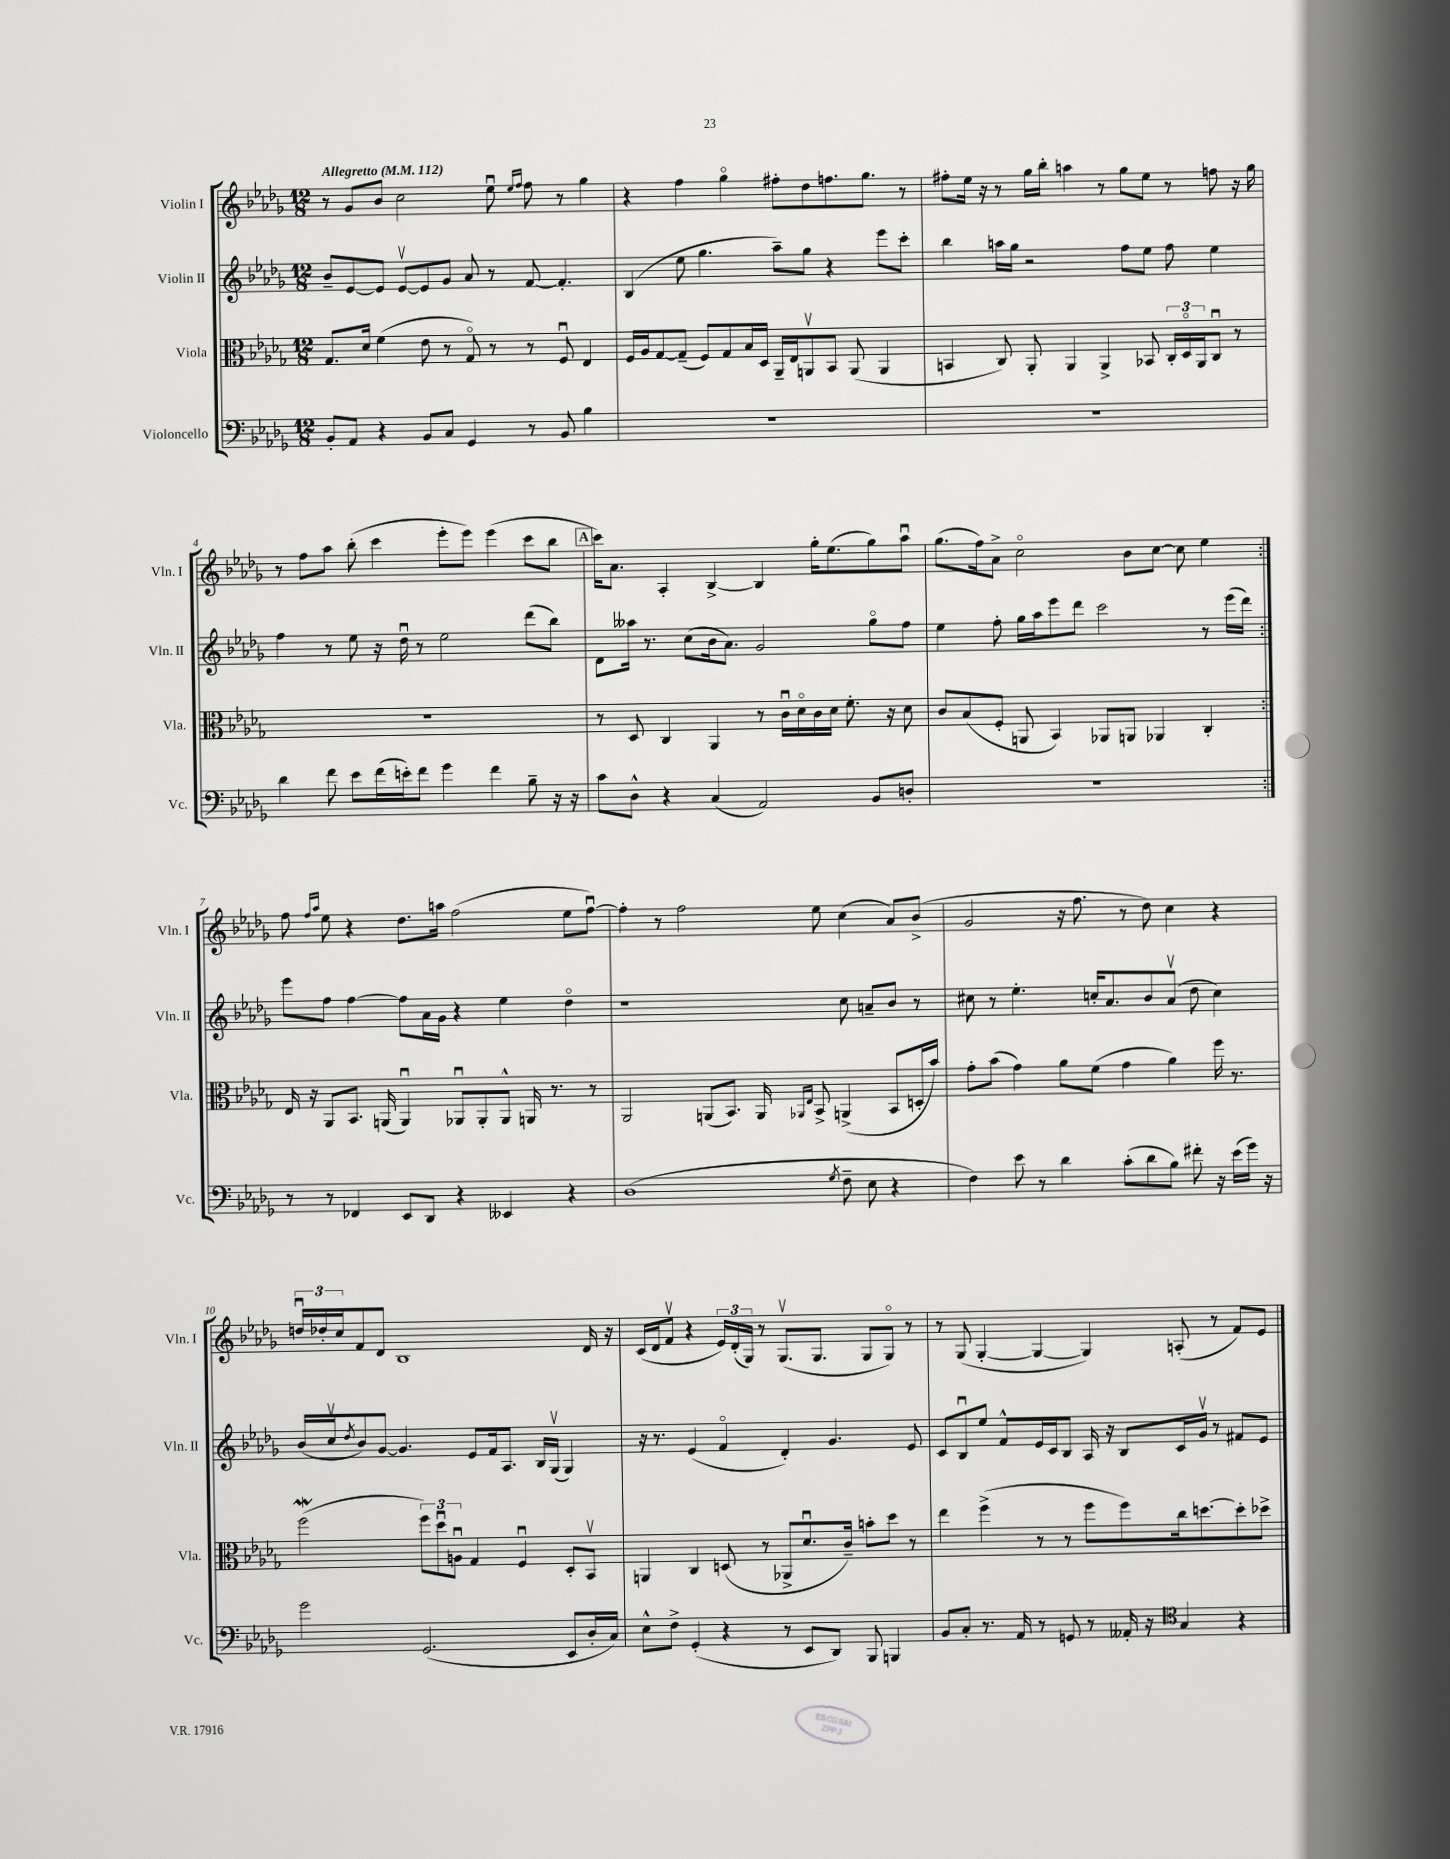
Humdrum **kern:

**kern	**kern	**kern	**kern
*staff4	*staff3	*staff2	*staff1
*clefF4	*clefC3	*clefG2	*clefG2
*k[b-e-a-d-g-]	*k[b-e-a-d-g-]	*k[b-e-a-d-g-]	*k[b-e-a-d-g-]
*M12/8	*M12/8	*M12/8	*M12/8
*MM112	*MM112	*MM112	*MM112
8BB-'	8.G-	8b-~	8r
8AA-	.	[8e-	8g-
.	16d-	.	.
4r	(4f	8e-]	8b-
.	.	[8e-v	2cc
8BB-	8e-	8e-]	.
8C	8r	8g-	.
4GG-	8G-o)	8a-	.
.	8r	8r	8ee-u
.	.	.	16qqee-
.	.	.	16qqff
8r	8r	[8f	8ff
8BB-	8Fu	4.f']	8r
4B-	4E-	.	4gg-
=	=	=	=
1.r	16F	(4B-	4r
.	16A-	.	.
.	[8G-	.	.
.	(8G-~]	8ee-	4ff
.	8F)	4.gg-	.
.	8G-	.	4gg-o
.	16B-	.	.
.	16D-	.	.
.	16AA-~	8aa-~)	8ff#'
.	16E-	.	.
.	8AAv	8gg-	8dd-
.	8BB-	4r	8.ff
.	(8AA	.	.
.	.	.	8.gg-
.	4AA	8eee-	.
.	.	8ccc'	8r
=	=	=	=
1.r	4BB	4bb-	8ff#'
.	.	.	16ee-
.	.	.	16r
.	8C)	16aa	8r
.	.	16gg-	.
.	8AA-'	2r	16gg-
.	.	.	16bb-'
.	4AA-	.	4aa
.	4AA-^	.	8r
.	.	8ff	8gg-
.	8BB-	8ee-	8ee-
.	24C'	8ff	8r
.	24D-o	.	.
.	24AA-	.	.
.	8Cu	4ee-	8ff
.	8r	.	16r
.	.	.	16gg-
=	=	=	=
4d-	1.r	4ff	8r
.	.	.	8ff
8f	.	8r	8aa-
8e-	.	8ee-	(8bb-'
(16f	.	16r	4ccc
16e')	.	16dd-u	.
8f	.	8r	.
4g-	.	2ee-	8eee-'
.	.	.	8eee-)
4f	.	.	(4eee-
8B-~	.	(8ddd-	8ccc
16r	.	8bb-)	8bb-
16r	.	.	.
=	=	=	=
8c	8r	8d-	16ccc)
.	.	.	8.a-
8D-^^	8D-	16aa--	.
.	.	8.r	.
4r	4C	.	4A-'
.	.	(8cc	.
(4C	4AA-	16b-	[4B-^
.	.	8.a-)	.
2AA-)	8r	2g-	4B-]
.	16cu	.	.
.	16d-o	.	.
.	16c	.	16gg-'
.	16d-	.	(8.ee-
.	8.f'	.	.
8BB-	.	8gg-o	8gg-)
.	16r	.	.
8D'	8d-	8ff	8aa-u
=	=	=	=
1.r	8c	4ee-	(8.gg-
.	(8B-	.	.
.	.	.	16ff)
.	8F'	8ff'	8a-^
.	8AA	16gg-	2cco
.	.	16aa-	.
.	4BB-)	8eee-	.
.	.	8ddd-	.
.	8AA-	2ccc	.
.	8AA	.	8b-
.	4AA-	.	[8cc
.	.	.	8cc]
.	4C'	8r	4ee-
.	.	(16eee-	.
.	.	16ddd-)	.
=:|!	=:|!	=:|!	=:|!
8r	16E-	8eee-	8ff
.	16r	.	.
.	.	.	16qqff
.	.	.	16qqaa-
8r	8AA-	8ff	8ee-
4FF-	8.BB-	[4ff	4r
.	(16AA	.	.
8EE-	4AAu)	8ff]	8.dd-
8DD-	.	16a-	.
.	.	16g-	16aa
4r	8AA-u	4r	(2ff
.	8AA-'	.	.
4EE--	8AA-^^	4ee-	.
.	16AA	.	.
.	8.r	.	.
4r	.	4dd-o	8ee-
.	8r	.	[8ffu)
=	=	=	=
(1D-	2AA-	1r	4ff']
.	.	.	8r
.	.	.	2ff
.	(8AA	.	.
.	8.BB-)	.	.
.	16AA	.	.
.	16qqAA-	.	.
.	16qqE-	.	.
.	8BB-^	.	8ee-
8qG-	.	.	.
8F~	(4AA^	8cc	(4cc
8E-	.	8a~	.
4r	8BB-	8b-	8a-)
.	16D'	8r	(8b-^
.	16b-)	.	.
=	=	=	=
4F)	8g-'	8cc#	2g-
.	(8b-	8r	.
8e-	4g-)	4.ee-'	.
8r	.	.	.
4d-	8a-	.	16r
.	.	.	8.ff
.	(8f	16cc'	.
.	.	8.a-	.
(8c'	4g-	.	8r
8d-	.	8b-	8dd-)
8B-)	4a-)	(8a-v	4cc
8f#'	.	8dd-	.
16r	16ff	4cc)	4r
(16e-	8.r	.	.
16g-)	.	.	.
16r	.	.	.
=	=	=	=
2g-	(2ff	(16b-	24ddu
.	.	.	24dd-'
.	.	16ccv	.
.	.	.	24cc
.	.	8qdd-	.
.	.	8b-)	8f
.	.	[8g-	8d-
.	.	4.g-]	1B-
(2.GG-	12ff)	.	.
.	12dd-u	.	.
.	12Au	.	.
.	4G-	8e-	.
.	.	16f	.
.	.	8.A-	.
.	4Fu	.	.
.	.	16B-	.
.	.	(16G-v	.
8EE-	8D-'	4G-)	.
16D-'	8BB-v	.	16d-
16C)	.	.	16r
=	=	=	=
8E-^^	4AA	16r	(16c
.	.	8.r	16d-
8F^	.	.	8fv
(4GG-'	4C	(4e-	4r
4r	(8D	4fo	24e-)
.	.	.	(24d-'
.	.	.	24G-)
.	8r	.	8r
8r	8AA-^	4d-')	(8.G-v
8EE-	8.d-u	.	.
.	.	.	8.G-
8DD-)	.	4.g-	.
.	16c~)	.	.
8BBB-	8b'	.	8G-
4BBB	8dd-	.	8G-o)
.	8r	8e-	8r
=	=	=	=
8BB-	4ee-	8c	8r
8C'	.	8B-u	(8G-
8.r	(4ff^	8ee-	[4G-'
.	.	8f^^	.
16AA-	.	.	.
8r	8r	16e-	4G-_
.	.	16c	.
8GG	8r	8B-	.
8r	8ff	16A-	4G-])
.	.	16r	.
16AA--'	8ff)	8B-	.
16r	.	.	.
*clefC4	*	*	*
4G-	16cc	16c	(8A'
.	[8.dd	16g-v	.
.	.	8r	8r
4r	8dd']	8f#	8f)
.	8dd-^	8e-	8e-
==	==	==	==
*-	*-	*-	*-
